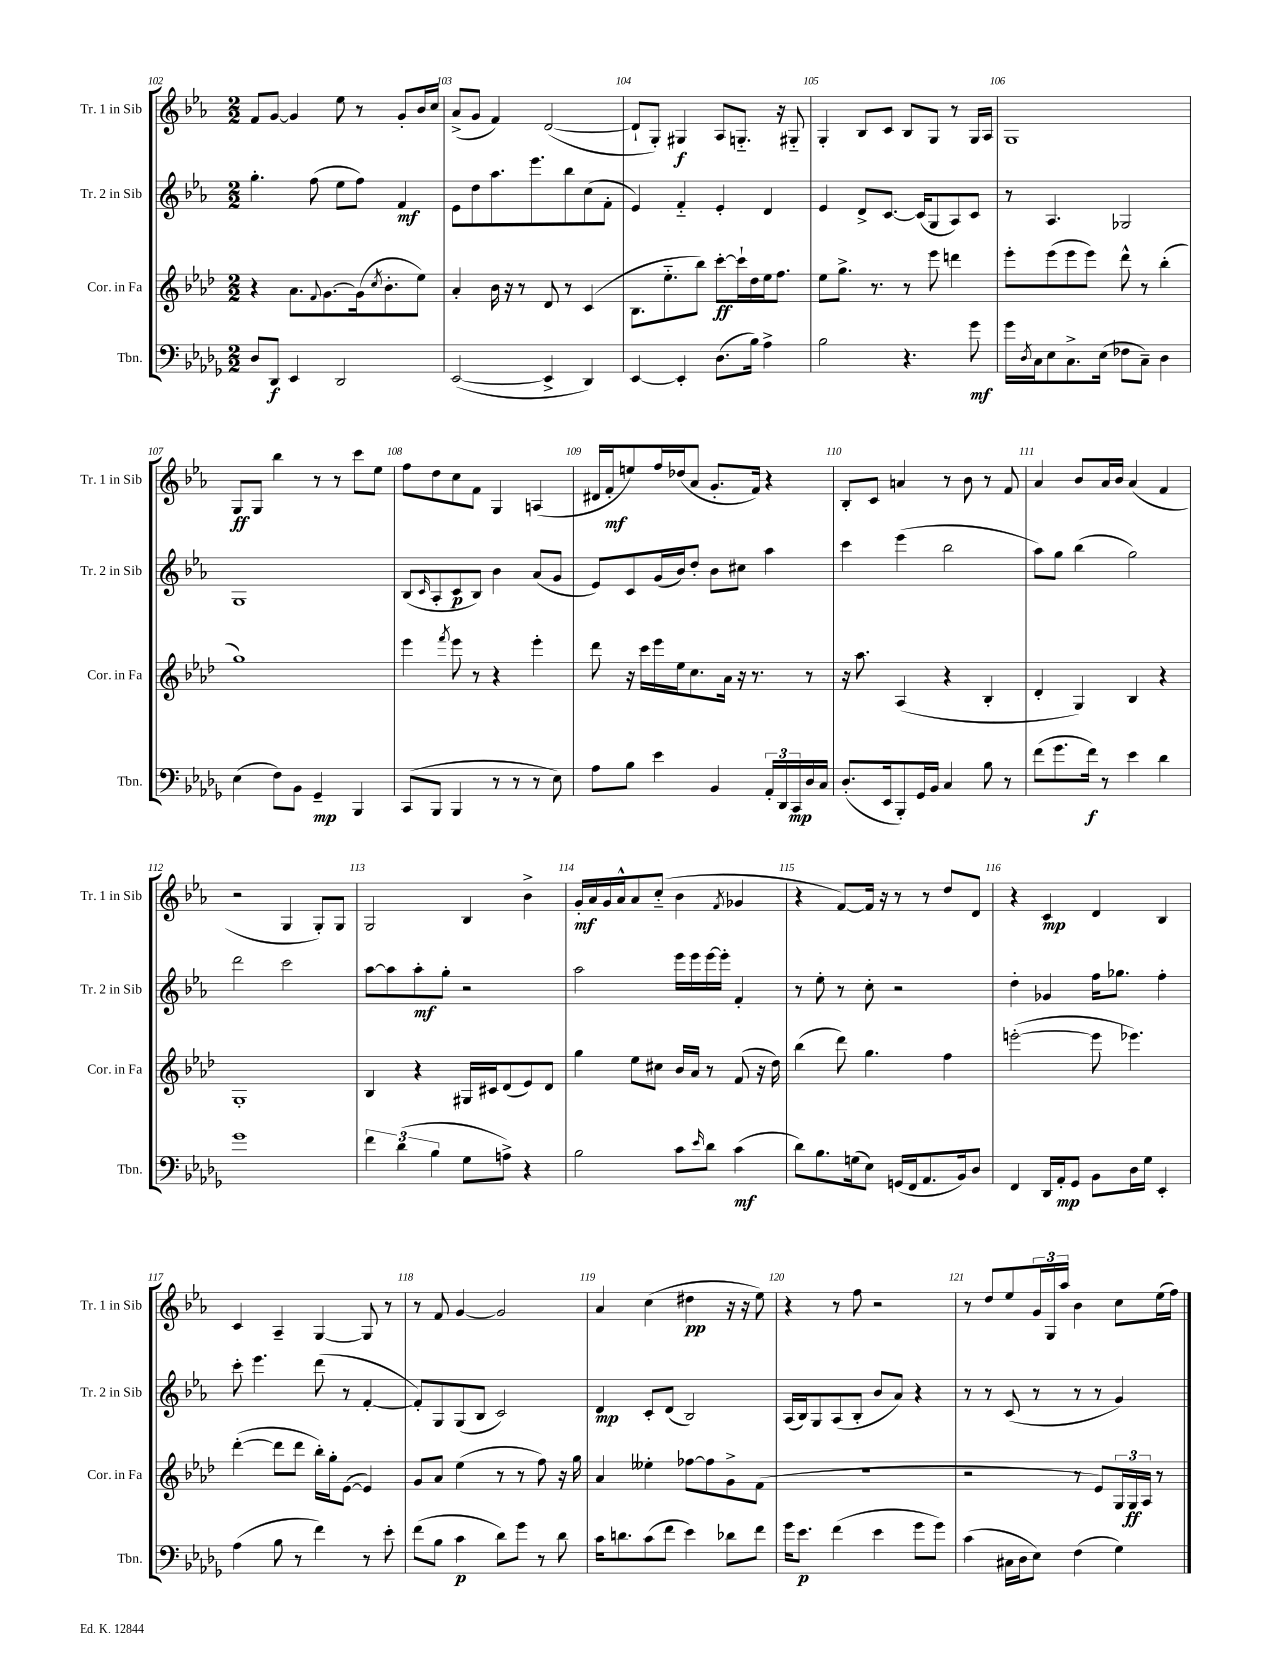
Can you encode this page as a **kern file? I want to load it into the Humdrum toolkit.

**kern	**kern	**kern	**kern
*staff4	*staff3	*staff2	*staff1
*clefF4	*clefG2	*clefG2	*clefG2
*k[b-e-a-d-g-]	*k[b-e-a-d-]	*k[b-e-a-]	*k[b-e-a-]
*M2/2	*M2/2	*M2/2	*M2/2
8D-/L	4r	4.gg'\	8f/L
8DD-/J	.	.	[8g/J
4EE-/	8.a-\L	.	4g/]
.	.	(8ff\	.
.	8qqf/	.	.
.	[8.g\	.	.
2DD-/	.	8ee-\L	8ee-\
.	(16g\]k	8ff\J)	8r
.	8qcc/	.	.
.	8.b-'\	.	.
.	.	4f/	8g'/L
.	8ee-\J)	.	16b-/L
.	.	.	16cc/JJ
=	=	=	=
([2EE-/	4a-'/	8e-\L	(8a-^/L
.	.	8dd\	8g/J
.	16b-\	8.aa-\	4f/)
.	16r	.	.
.	8r	.	.
.	.	8.eee-\	.
4EE-^/]	8d-/	.	([2d/
.	8r	8bb-\	.
4DD-/)	(4c/	(8cc\	.
.	.	8f'\J	.
=	=	=	=
[4EE-/	8.B-\L	4e-/)	8d`/]L
.	.	.	8G'/J)
.	8.ee-'~\	.	.
4EE-'/]	.	4f'~/	4G#/
.	8bb-\J)	.	.
(8.D-\L	[8ccc'\L	4e-'/	8A-/L
.	16ccc`\]L	.	8.G'~/J
16B-\Jk)	16dd-\	.	.
4A-^\	16ee-\J	4d/	.
.	8.ff\J	.	16r
.	.	.	8G#'~/
=	=	=	=
2B-\	8ee-\L	4e-/	4G'/
.	8.gg^\J	.	.
.	.	8d^/L	8B-/L
.	8.r	.	.
.	.	[8.c/J	8c/J
4.r	8r	.	8B-/L
.	.	(16c/]LK	.
.	8eee-\	8G/	8G/J
.	4ddd\	8A-/)	8r
8g-\	.	8c/J	16G/LL
.	.	.	16A-/JJ
=	=	=	=
16g-\LL	8eee-'\L	8r	1G
8qD-/	.	.	.
16C\J	.	.	.
8E-\	(8eee-\	4.A-/	.
8.C^\	8eee-\	.	.
.	8eee-\J)	.	.
(16E-\Jk	.	.	.
8F-\L	8ddd-^^\	2G-/	.
8C~\J)	8r	.	.
4D-\	(4bb-'\	.	.
=	=	=	=
(4E-\	1gg)	1G	8G/L
.	.	.	8G/J
8F\L)	.	.	4bb-\
8BB-\J	.	.	.
4GG-~/	.	.	8r
.	.	.	8r
4BBB-/	.	.	8ccc\L
.	.	.	8ee-\J
=	=	=	=
(8CC/L	4eee-\	(8B-/L	8ff\L
.	.	16qqc/	.
8BBB-/J	.	8A-'/	8dd\
.	8qfff/	.	.
4BBB-/	8eee-\	8c/	8cc\
.	8r	8B-/J)	8f\J
8r	4r	4b-\	4G/
8r	.	.	.
8r	4eee-'\	(8a-/L	(4A/
8E-\)	.	8g/J	.
=	=	=	=
8A-\L	8ddd-\	8e-/L)	16d#/LL
.	.	.	16f'/J
8B-\J	16r	8c/	8ee/)
.	16ccc\LL	.	.
4e-\	16eee-\	(16g/L	16ff/L
.	16ee-\J	16b-/J)	(16dd-/J
.	8.cc\	8dd'/J	8a-/J
4BB-/	.	8b-\L	8.g'/L
.	16a-\Jk	.	.
.	16r	8cc#\J	.
.	8.r	.	16f/Jk)
24AA-'/LL	.	4aa-\	4r
24DD-/	.	.	.
24CC/	.	.	.
16D-/	8r	.	.
16C/JJ	.	.	.
=	=	=	=
(8.D-'/L	16r	4ccc\	8B-'/L
.	8.aa-\	.	.
.	.	.	8c/J
16EE-/k	.	.	.
8BBB-'/)	(4A-/	(4eee-\	4a/
16GG-/L	.	.	.
16BB-/JJ	.	.	.
4C/	4r	2bb-\	8r
.	.	.	8b-\
8B-\	4B-'/	.	8r
8r	.	.	8f/
=	=	=	=
(8f\L	4d-'/	8aa-\L)	4a-/
8.g-\	.	8gg\J	.
.	4G/)	(4bb-\	8b-/L
16f\Jk)	.	.	.
8r	.	.	16a-/L
.	.	.	16b-/JJ
4e-\	4B-/	2gg\)	(4a-/
4d-\	4r	.	4f/
=	=	=	=
1g-	1G'	2ddd\	2r
.	.	2ccc\	4G/
.	.	.	8G'/L)
.	.	.	8G/J
=	=	=	=
6f\	4B-/	[8aa-\L	2G/
.	.	8aa-\]	.
(6d-\	.	.	.
.	4r	8aa-'\	.
6B-\	.	.	.
.	.	8gg'\J	.
8G-\L	16G#/LL	2r	4B-/
.	16c#/J	.	.
8A^\J)	(8d-/	.	.
4r	8e-/)	.	4b-^\
.	8d-/J	.	.
=	=	=	=
2B-\	4gg\	2aa-\	16g'/LL
.	.	.	16a-/
.	.	.	16g/
.	.	.	16a-^^/J
.	8ee-\L	.	8a-/
.	8cc#\J	.	(8cc'~/J
8c\L	16b-/LL	16eee-\LL	4b-\
.	16a-/JJ	16eee-\	.
16qqe-/	.	.	.
8d-\J	8r	[16eee-\	.
.	.	16eee-'\]JJ	.
.	.	.	8qf/
(4c\	(8f/	4f'/	4g-/
.	16r	.	.
.	16dd-\)	.	.
=	=	=	=
8d-\L)	(4bb-\	8r	4r
8.B-\	.	8ee-'\	.
.	8ddd-\)	8r	[8f/L)
(16G\k	.	.	.
8E-\J)	4.gg\	8cc'\	16f/]Jk
.	.	.	16r
(16GG/LL	.	2r	8r
16FF/J	.	.	.
8.AA-/	.	.	8r
.	4ff\	.	8dd/L
16BB-/k)	.	.	.
8D-/J	.	.	8d/J
=	=	=	=
4FF/	([2eee'\	4dd'\	4r
16DD-/LL	.	4g-/	4c/
16AA-'/J	.	.	.
8GG-/J	.	.	.
8BB-\L	8eee\]	16ff\LK	4d/
.	.	8.gg-\J	.
16D-\L	4.eee-\)	.	.
16G-\JJ	.	.	.
4EE-'/	.	4ff'\	4B-/
=	=	=	=
(4A-\	([4ddd-'\	8ccc'\	4c/
.	.	4.eee-\	.
8B-\	8ddd-\]L	.	4A-~/
8r	8ddd-\J	.	.
4f\)	16bb-'\LL)	(8ddd\	[4G/
.	16gg'\J	.	.
.	([8e-\J	8r	.
8r	4e-/])	[4f'/	8G/]
8e-'\	.	.	8r
=	=	=	=
(8f\L	8g/L	8f'/]L)	8r
8B-\J	8a-/J	8G/	8f/
4c\	(4ee-\	(8G/	[4g/
.	.	8B-/J	.
8d-\L)	8r	2c/)	2g/]
8g-\J	8r	.	.
8r	8ff\)	.	.
8d-\	16r	.	.
.	16gg\	.	.
=	=	=	=
16c\LK	4a-/	4d/	4a-/
8.d\	.	.	.
(8c\	4ee--'\	8c'/L	(4cc\
8f\J	.	(8d/J	.
4e-\)	[8ff-\L	2B-/)	4dd#\
.	8ff-\]	.	.
8d-\L	8g^\	.	16r
.	.	.	16r
8f\J	(8f\J	.	8ee-\)
=	=	=	=
16g-\LK	1r	(16A-/LL	4r
8.e-\J	.	16B-/J)	.
.	.	8G/	.
(4f\	.	(8A-/	8r
.	.	8B-'/J	8ff\
4e-\	.	8b-/L	2r
.	.	8a-/J)	.
8g-\L	.	4r	.
8g-\J)	.	.	.
=	=	=	=
(4c\	2r	8r	8r
.	.	8r	8dd/L
16C#\LL	.	(8c/	8ee-/
16D-\J	.	.	.
8E-\J)	.	8r	24g/L
.	.	.	24G/
.	.	.	24aa-/JJ
(4F\	8r	8r	4b-\
.	8e-/L)	8r	.
4G-\)	24G/L	4g/)	8cc\L
.	24G/	.	.
.	24A-/JJ	.	.
.	8r	.	(16ee-\L
.	.	.	16ff\JJ)
==	==	==	==
*-	*-	*-	*-
